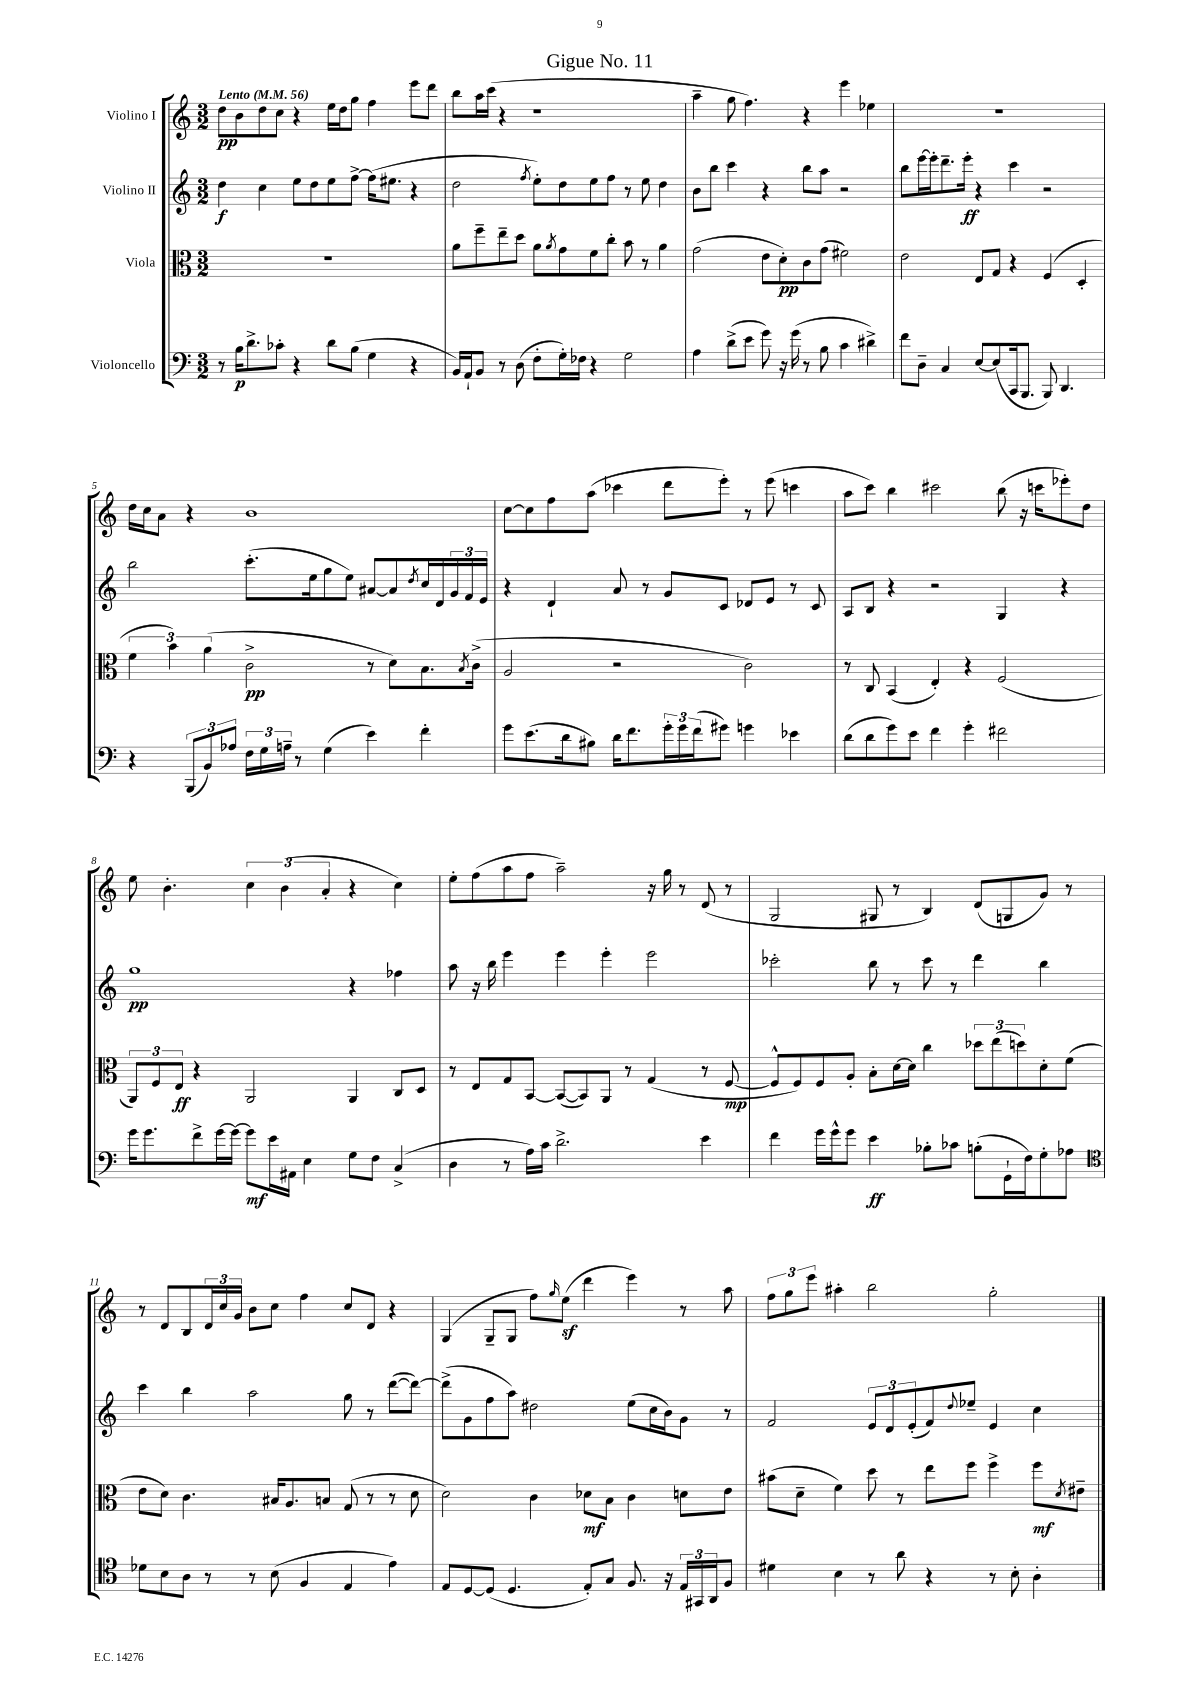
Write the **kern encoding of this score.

**kern	**kern	**kern	**kern
*staff4	*staff3	*staff2	*staff1
*clefF4	*clefC3	*clefG2	*clefG2
*k[]	*k[]	*k[]	*k[]
*M3/2	*M3/2	*M3/2	*M3/2
*MM56	*MM56	*MM56	*MM56
8r	1.r	4dd\	8dd\L
16B\LK	.	.	8b\
8.d^\	.	.	.
.	.	4cc\	8dd\
8c-'\J	.	.	8cc\J
4r	.	8ee\L	4r
.	.	8dd\	.
8d\L	.	8ee\	16ee\LL
.	.	.	16dd\J
(8B\J	.	[8ff^\J	8gg\J
4G\	.	(16ff\]LK	4ff\
.	.	8.ee#\J	.
4r	.	4r	8eee\L
.	.	.	8ddd\J
=	=	=	=
16BB/LL)	8a\L	2dd\	8bb\L
16AA`/J	.	.	.
8BB/J	8ff~\	.	16aa\L
.	.	.	(16ccc\JJ
8r	8ee~\	.	4r
(8D\	8dd\J	.	.
.	.	8qff/	.
8F'\L	8a\L	8ee'\L)	1r
.	8qa/	.	.
16G'\L)	8g\	8dd\	.
16F-\JJ	.	.	.
4r	8f\	8ee\	.
.	8cc'\J	8ff\J	.
2G\	8b\	8r	.
.	8r	8ee\	.
.	4a\	4dd\	.
=	=	=	=
4A\	(2g\	8b\L	4aa~\
.	.	8bb\J	.
(8d^\L	.	4ccc\	8gg\
8e\J	.	.	4.ff\)
8g\)	8e\L	4r	.
16r	8d'\)	.	.
(16g\	.	.	.
8r	8c\	8bb\L	4r
8B\	(8g\J	8aa\J	.
4c\	2f#\)	2r	4eee\
4d#^\)	.	.	4ee-\
=	=	=	=
8f\L	2e\	8bb\L	1.r
8D~\J	.	[16eee\L	.
.	.	16eee'\]J	.
4C/	.	8.ddd~\	.
.	.	16eee'\Jk	.
[8E/L	8E/L	4r	.
(8E/]	8G/J	.	.
16CC/k	4r	4ccc\	.
8.BBB/J	.	.	.
8BBB/)	(4F/	2r	.
4.DD/	.	.	.
.	4D'/	.	.
=	=	=	=
4r	6f\	2bb\	16dd\LL
.	.	.	16cc\J
.	.	.	8a\J
.	6b\)	.	.
(12BBB/L	.	.	4r
12BB/)	(6a\	.	.
12A-/J	.	.	.
24F\LL	2c^\	(8.ccc'\L	1b
24G\	.	.	.
24A~\JJ	.	.	.
8r	.	.	.
.	.	16ee\k	.
(4G\	.	8gg\	.
.	.	8ee\J)	.
4e\)	8r	[8a#/L	.
.	8d\L)	8a#/]	.
.	.	8qdd/	.
4f'\	8.B\	16cc/L	.
.	.	16d/	.
.	.	24g/	.
.	.	24f/	.
.	8qB/	.	.
.	(16c^\Jk	.	.
.	.	24e/JJ	.
=	=	=	=
8g\L	2A/	4r	[8cc\L
(8.e\	.	.	8cc\]
.	.	4d`/	8ff\
16d\k	.	.	.
8B#\J)	.	.	(8aa\J
16d\LK	2r	8a/	4ccc-\
8.f\	.	.	.
.	.	8r	.
24g'\L	.	8g/L	8ddd\L
24g\	.	.	.
(24f\J	.	.	.
8g#\J)	.	8c/J	8eee'\J)
4g\	2c\)	8d-/L	8r
.	.	8e/J	(8eee\
4e-\	.	8r	4ccc\
.	.	8c/	.
=	=	=	=
(8d\L	8r	8A/L	8aa\L
8d\	8C/	8B/J	8ccc\J)
8g\)	(4BB/	4r	4bb\
8e\J	.	.	.
4f\	4E'/)	2r	2ccc#\
4g'\	4r	.	.
2f#\	(2F/	4G/	(8bb\
.	.	.	16r
.	.	.	16ccc\LK
.	.	4r	8eee-'\)
.	.	.	8dd\J
=	=	=	=
16g\LK	12AA/L)	1gg	8ee\
8.g\	.	.	.
.	12F/	.	.
.	.	.	4.b'\
.	12E/J	.	.
8f^\	4r	.	.
[16g\L	.	.	.
16g\_JJ	.	.	.
8g\]L	2AA/	.	6cc\
16e\L	.	.	.
.	.	.	(6b\
16AA#\JJ	.	.	.
4E\	.	.	.
.	.	.	6a'/
8G\L	4AA/	4r	4r
8F\J	.	.	.
(4C^/	8C/L	4ff-\	4cc\)
.	8D/J	.	.
=	=	=	=
4D\	8r	8aa\	8ee'\L
.	8E/L	16r	(8ff\
.	.	16bb\	.
8r	8G/	4eee\	8aa\
16A\LL)	[8BB/J	.	8ff\J
16c\JJ	.	.	.
2.d^\	(8BB/_L	4eee\	2aa~\)
.	8BB/])	.	.
.	8AA/J	4eee'\	.
.	8r	.	.
.	(4G/	2eee\	16r
.	.	.	16gg\
.	.	.	8r
4e\	8r	.	(8d/
.	[8F/	.	8r
=	=	=	=
4f\	8F^^/]L	2ccc-'\	2G/
.	8F/)	.	.
16g\LL	8F/	.	.
16g^^\J	.	.	.
8g\J	8A'/J	.	.
4e\	8B'\L	8bb\	8G#/
.	[16d\L	8r	8r
.	16d\]JJ	.	.
8B-'\L	4cc\	8ccc-\	4B/)
8c-\J	.	8r	.
(8B'\L	12dd-\L	4ddd\	(8d/L
.	(12ee\	.	.
16GG`\L	.	.	8G/
.	12dd\)	.	.
16F\J)	.	.	.
8G'\	8d'\	4bb\	8g/J)
8A-\J	(8f\J	.	8r
=	=	=	=
*clefC4	*	*	*
8d-\L	8e\L	4ccc\	8r
8B\	8d\J)	.	8d/L
8A\J	4.c\	4bb\	8B/
8r	.	.	24d/L
.	.	.	24cc/
.	.	.	24g/JJ
8r	.	2aa\	8b\L
(8B\	16B#/LK	.	8cc\J
.	8.A/	.	.
4F/	.	.	4ff\
.	8B/J	.	.
4E/	(8G/	8gg\	8cc/L
.	8r	8r	8d/J
4e\)	8r	([8ddd\L	4r
.	8d\	8ddd\_J)	.
=	=	=	=
8E/L	2d\)	(8ddd^\]L	(4G/
[8D/	.	8g\	.
(8D/]J	.	8ff\	8G~/L
4.D/	.	8aa\J)	8G/J
.	4c\	2dd#\	8ff\L)
.	.	.	16qqgg/
.	.	.	(8ee\J
8E'/L)	8d-\L	.	4ddd\
8G/J	8B\J	.	.
8.F/	4c\	(8ee\L	4eee\)
.	.	16cc\L	.
16r	.	16b\J)	.
24E/LL	8d\L	8g\J	8r
24GG#/	.	.	.
24AA/J	.	.	.
8F/J	8e\J	8r	8aa\
=	=	=	=
4d#\	(8b#\L	2f/	12ff\L
.	.	.	12gg\
.	8d~\J	.	.
.	.	.	12eee\J
4B\	4f\)	.	4aa#'\
8r	8dd\	12e/L	2bb\
.	.	12d/	.
8a\	8r	.	.
.	.	(12e'/	.
4r	8ee\L	8f/)	.
.	.	8qqdd/	.
.	8ff\J	8ee-~/J	.
8r	4ff^\	4e/	2gg'\
8B'\	.	.	.
4A'\	8ff\L	4cc\	.
.	8qd/	.	.
.	8e#~\J	.	.
==	==	==	==
*-	*-	*-	*-
